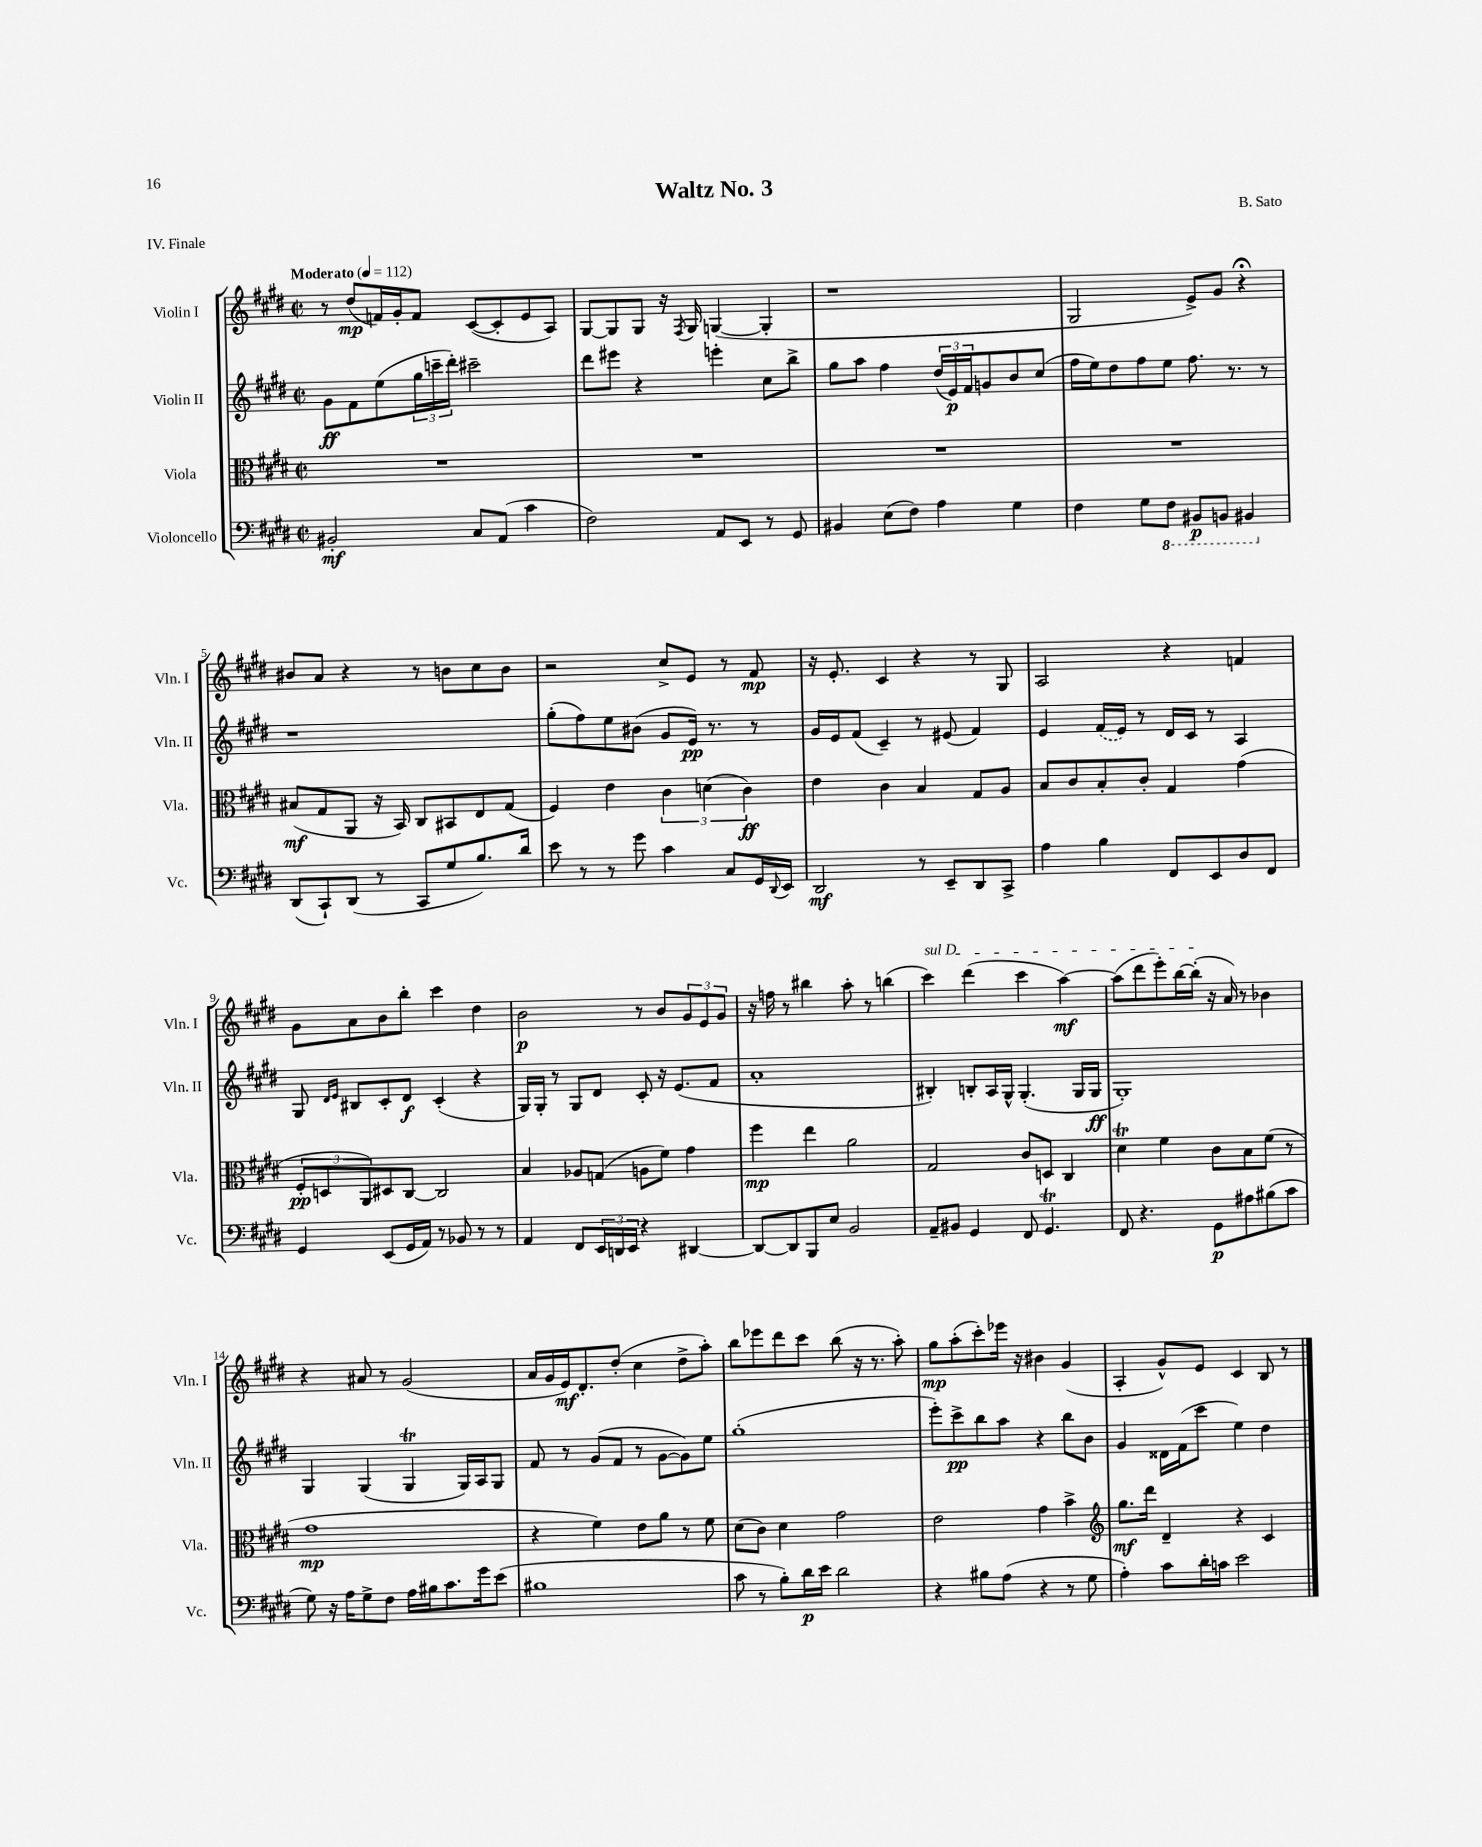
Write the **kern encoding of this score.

**kern	**kern	**kern	**kern
*staff4	*staff3	*staff2	*staff1
*clefF4	*clefC3	*clefG2	*clefG2
*k[f#c#g#d#]	*k[f#c#g#d#]	*k[f#c#g#d#]	*k[f#c#g#d#]
*M2/2	*M2/2	*M2/2	*M2/2
*met(c|)	*met(c|)	*met(c|)	*met(c|)
*MM112	*MM112	*MM112	*MM112
2BB#'	1r	8g#	8r
.	.	8f#	(8dd#
.	.	(8ee	16f)
.	.	.	16g#'
.	.	24gg#	8f
.	.	24ccc~	.
.	.	24ddd#')	.
8C#	.	2ccc#~	([8c#
(8AA	.	.	8c#']
4c#	.	.	8e
.	.	.	8A)
=	=	=	=
2F#)	1r	8ddd#	[8G#
.	.	8eee#	8G#]
.	.	4r	8G#
.	.	.	16r
.	.	.	8qF#
.	.	.	16G#
8AA	.	4eee'	([4G
8EE	.	.	.
8r	.	8cc#	4G']
8GG#	.	8bb^	.
=	=	=	=
4BB#	1r	8gg#	1r
.	.	8aa	.
(8E	.	4ff#	.
8F#)	.	.	.
4A	.	(24dd#	.
.	.	24e)	.
.	.	24f#	.
.	.	8g	.
4G#	.	8b	.
.	.	(8cc#	.
=	=	=	=
4F#	1r	16ff#	2G#
.	.	16ee)	.
.	.	8dd#	.
8G#	.	8ff#	.
8FF#	.	8ee	.
8BBB#	.	8.ff#	8e^)
8BBB	.	.	8g#
.	.	8.r	.
4BBB#	.	.	4r;
.	.	8r	.
=	=	=	=
(8DD#	(8B#	1r	8b#
8CC#`)	8G#	.	8a
(8DD#	8AA	.	4r
8r	16r	.	.
.	16BB)	.	.
8CC#	8C#	.	8r
8G#	8BB#	.	8b
8.B)	8E	.	8cc#
.	(8G#	.	8b
16d#	.	.	.
=	=	=	=
8e	4F#)	(8gg#'	2r
8r	.	8ff#)	.
8r	4e	8ee	.
8g#	.	(8b#	.
4c#	6c#	8g#	8cc#^
.	.	16e)	8e
.	(6d	.	.
.	.	8.r	.
8C#	.	.	8r
.	6c#)	.	.
16GG#	.	8r	8f#
8qqDD#	.	.	.
16EE	.	.	.
=	=	=	=
2DD#	4e	16g#	16r
.	.	16e	8.e'
.	.	(8f#	.
.	4c#	4c#~)	4c#
8r	4B	8r	4r
8EE~	.	(8e#	.
8DD#	8G#	4f#)	8r
8CC#^	8A	.	8G#
=	=	=	=
4A	8B	4e	2A
.	8c#	.	.
4B	8B'	(16f#	.
.	.	16e)	.
.	8c#'	8r	.
8FF#	4G#	16d#	4r
.	.	16c#	.
8EE	.	8r	.
8D#	(4g#	4A	4f
8FF#	.	.	.
=	=	=	=
4GG#	12F#'	8G#	8g#
.	12D	.	.
.	.	16qqd#	.
.	.	16qqe	.
.	.	8B#	8a
.	12AA)	.	.
(8EE	8D#	8c#'	8b
16GG#	[8C#	8d#	8bb'
16AA)	.	.	.
8r	2C#]	(4c#'	4ccc#
8BB-	.	.	.
8r	.	4r	4dd#
8r	.	.	.
=	=	=	=
4AA	4B	16G#)	2b
.	.	16G#'	.
.	.	8r	.
8FF#	8A-	8G#	.
24EE	(8G	8d#	.
24DD	.	.	.
24EE	.	.	.
4r	8A	8c#'	8r
.	8f#)	16r	8b
.	.	(8.e	.
[4DD#	4g#	.	12g#
.	.	.	12e
.	.	8f#	.
.	.	.	12g#
=	=	=	=
8DD#_	4ff#	1a'	16r
.	.	.	16ff
8DD#]	.	.	8r
8BBB	4ee	.	4bb#
8E	.	.	.
2BB	2a	.	8aa'
.	.	.	8r
.	.	.	(4bb
=	=	=	=
8AA~	2G#	4B#')	4ccc#)
8BB#	.	.	.
4GG#	.	8B'	(4ddd#
.	.	16A	.
.	.	16G#^^	.
8FF#	8c#	(4.G#'	4ccc#
4.GG#	8D	.	.
.	4C#	.	[4aa)
.	.	16G#	.
.	.	16G#	.
=	=	=	=
8FF#	4d#	1G#')	(8aa]
4.r	.	.	8ddd#
.	4f#	.	8eee')
.	.	.	[16bb
.	.	.	(16bb']
8GG#	8c#	.	16r
.	.	.	16a)
8A#	8B	.	8r
(8B#	(8f#	.	4b-
8c#	8r	.	.
=	=	=	=
8G#)	1g#	4G#	4r
16r	.	.	.
16A	.	.	.
8G#^	.	(4G#	8a#
8F#	.	.	8r
16A	.	4G#	(2g#
16B#	.	.	.
8.c#	.	.	.
.	.	16G#)	.
16g#	.	16A	.
(8e	.	8G#	.
=	=	=	=
1B#	4r	8f#	16a
.	.	.	16g#
.	.	8r	16e)
.	.	.	8.d#'
.	4f#)	(8g#	.
.	.	8f#	(8dd#'
.	8e	8r	4cc#
.	8a	[8g#	.
.	8r	8g#])	8dd#^
.	8f#	8ee	8aa')
=	=	=	=
8c#	(8d#	(1gg#'	8bb
8r	8c#)	.	8eee-
8B')	4d#	.	8ddd#
16d#	.	.	8ccc#
16e	.	.	.
2d#	2g#	.	(8bb
.	.	.	16r
.	.	.	8.r
.	.	.	8aa')
=	=	=	=
4r	2e	8eee')	8gg#
.	.	8ccc#^	(8aa'
8B#	.	8bb	8ccc#')
(8A	.	8aa	16eee-
.	.	.	16r
4r	4g#	4r	4b#
8r	4b^	8bb	(4g#
8G#	.	8b	.
=	=	=	=
*	*clefG2	*	*
4A')	8.gg#	4g#	4A'
.	16ddd#	.	.
8c#	4d#~	16d##	8g#^^)
.	.	(16f#	.
16d#'	.	8ccc#	8e
16c	.	.	.
2e	4r	4ee)	4c#
.	4c#	4dd#	8B
.	.	.	8r
==	==	==	==
*-	*-	*-	*-
